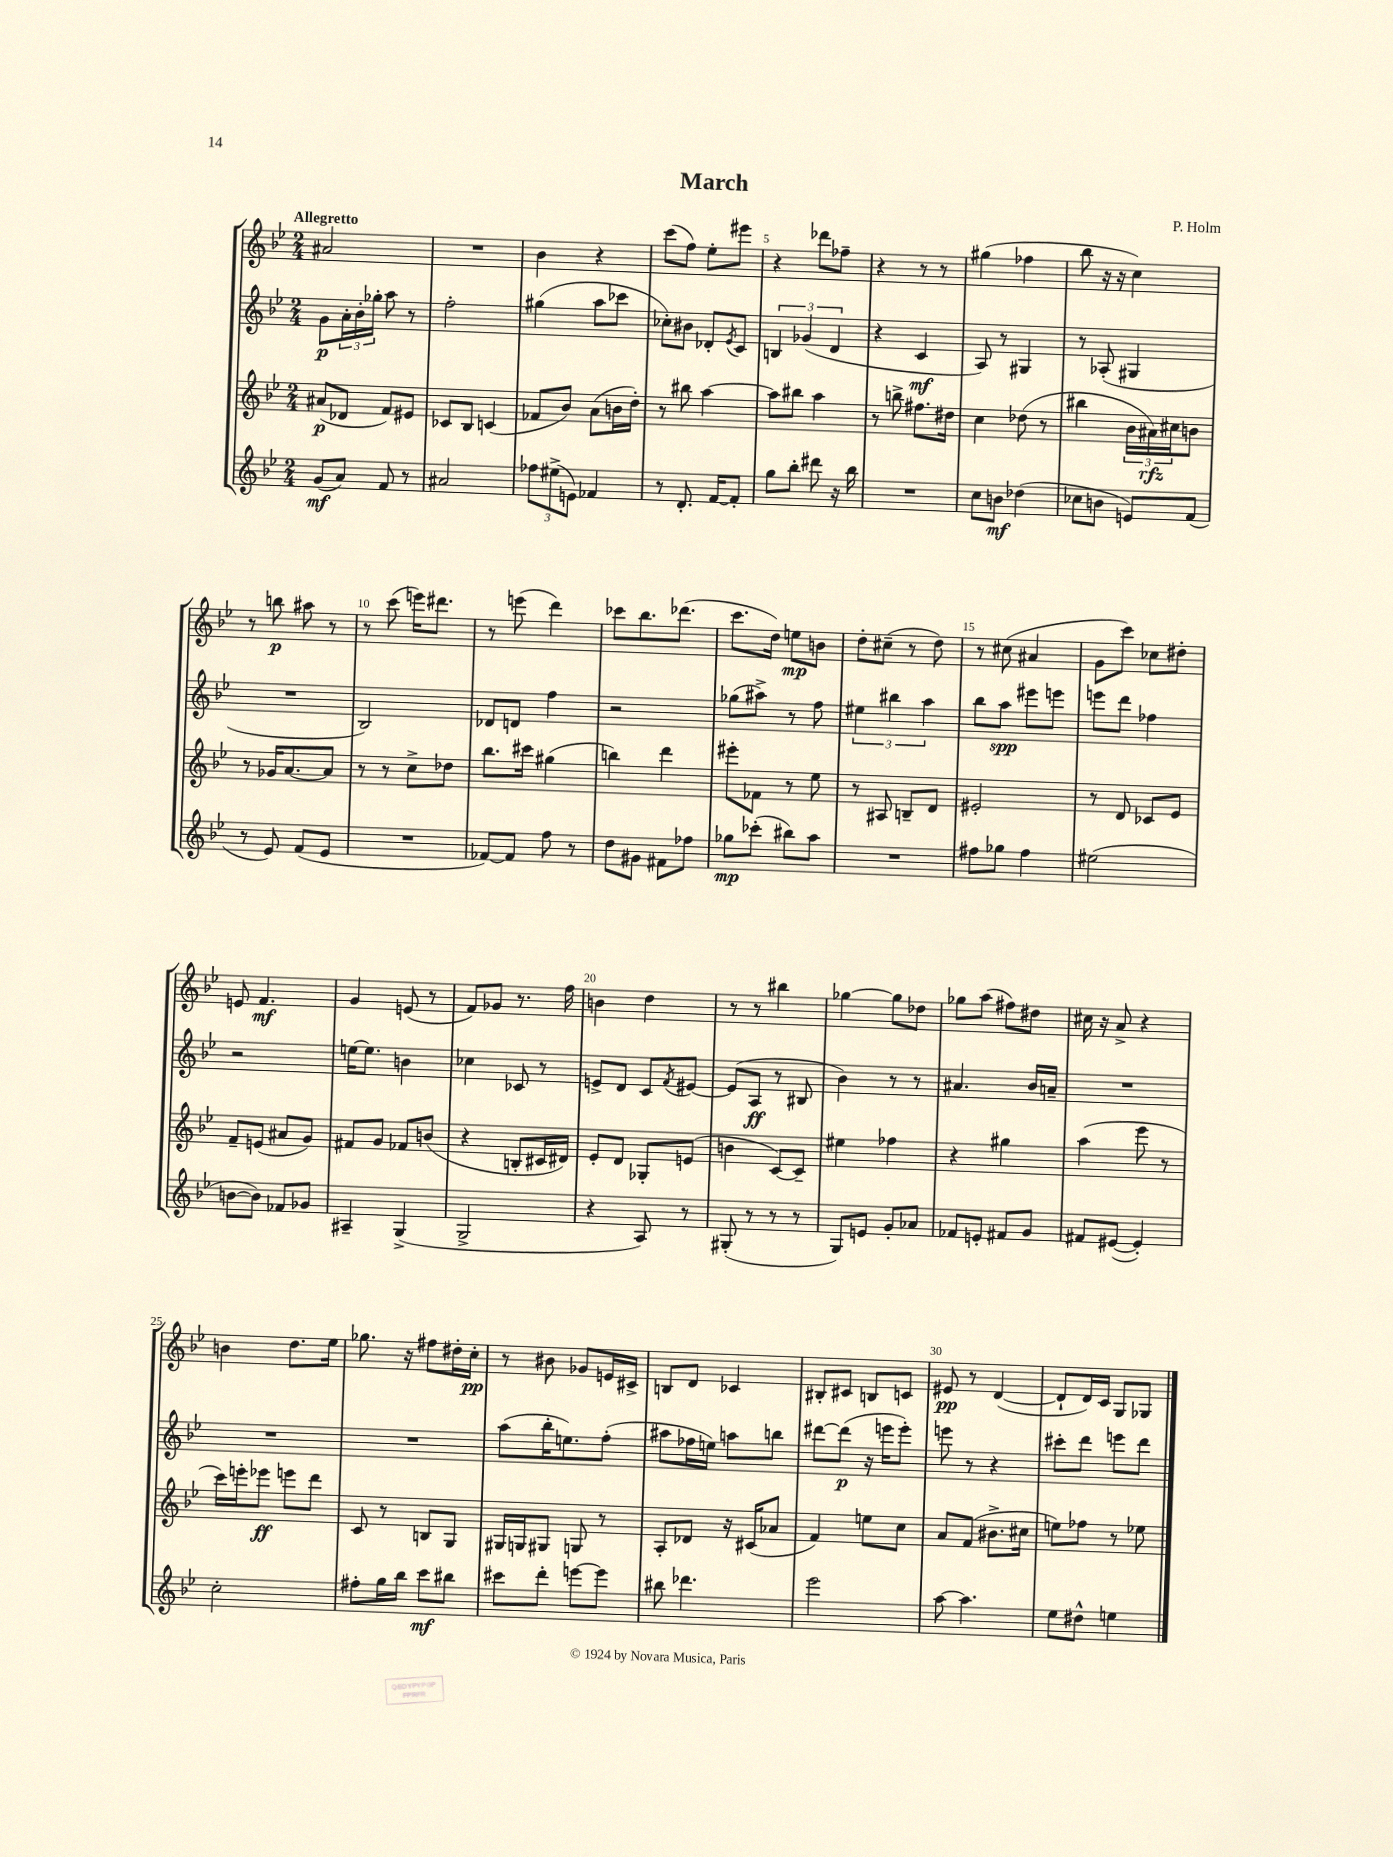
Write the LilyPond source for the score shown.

\header { title = "March" composer = "P. Holm" }
<<
\new StaffGroup <<
\new Staff = "s0" {
    \clef treble \key bes \major \numericTimeSignature \time 2/4 \tempo "Allegretto"
    ais'2 |
    R2 |
    bes'4 r4 |
    c'''8( f''8) ees''8-. eis'''8 |
    r4 des'''8 fes''8-- |
    r4 r8 r8 |
    gis''4( fes''4 |
    bes''8 r16 r16 c''4) |
    r8 b''8\p ais''8 r8 |
    r8 c'''8( e'''16) dis'''8. |
    r8 e'''8( d'''4) |
    ces'''8 bes''8. des'''8.( |
    c'''8. d''16) e''8\mp b'8 |
    d''8-. cis''8--( r8 d''8) |
    r8 cis''8( ais'4 |
    g'8 c'''8) ces''8 dis''8-. |
    e'8 f'4.\mf |
    g'4 e'8( r8 |
    f'8) ges'8 r8. f''16 |
    b'4 d''4 |
    r8 r8 bis''4 |
    ges''4~ ges''8 des''8 |
    ges''8 a''8( fis''8) dis''8 |
    cis''16 r16 a'8-> r4 |
    b'4 d''8. ees''16 |
    ges''8. r16 fis''8 dis''16-. c''16-.\pp |
    r8 bis'8 ges'8 e'16 cis'16-> |
    b8 d'8 ces'4 |
    bis8-. cis'8 b8 c'8 |
    eis'8\pp r8 d'4~( |
    d'8-! d'16) c'16 g8 ges8 \bar "|." |
}
\new Staff = "s1" {
    \clef treble \key bes \major \numericTimeSignature \time 2/4
    g'8\p \tuplet 3/2 { a'16-. bes'16-. ges''16-. } a''8 r8 |
    f''2-. |
    gis''4( a''8 ces'''8 |
    ces''8-.) bis'8 des'8-. \acciaccatura { ees'8 } c'8 |
    \tuplet 3/2 { b4 ges'4( d'4 } |
    r4 c'4\mf |
    a8) r8 gis4 |
    r8 aes8-.( gis4 |
    R2 |
    bes2) |
    des'8 d'8 f''4 |
    r2 |
    ges''8( ais''8->) r8 f''8 |
    \tuplet 3/2 { eis''4 bis''4 a''4 } |
    bes''8 a''8\spp eis'''8 e'''8 |
    e'''8 d'''8 fes''4 |
    r2 |
    e''16~ e''8. b'4 |
    ces''4 ces'8 r8 |
    e'8-> d'8 c'8 \acciaccatura { f'8 } eis'8~ |
    eis'8( a8\ff r8 bis8 |
    bes'4) r8 r8 |
    ais'4. bes'16 a'16-- |
    R2 |
    R2 |
    R2 |
    a''8( bes''16-. e''8.) f''8-.( |
    ais''8 fes''16 e''16) a''8 b''8 |
    dis'''8~ dis'''8\p( r16 e'''16 e'''8-.) |
    e'''8 r8 r4 |
    cis'''8-. d'''8 e'''8 d'''8 \bar "|." |
}
\new Staff = "s2" {
    \clef treble \key bes \major \numericTimeSignature \time 2/4
    ais'8\p( des'8 f'8) eis'8 |
    ces'8 bes8 c'4( |
    fes'8 bes'8) a'8( b'16 d''16-.) |
    r8 bis''8 a''4~ |
    a''8 bis''8 a''4 |
    r8 b''8-> fis''8. dis''16 |
    c''4 des''8( r8 |
    bis''4 \tuplet 3/2 { bes'16 ais'16\rfz) cis''16 } b'8 |
    r8 ges'16 a'8.~ a'8 |
    r8 r8 c''8-> des''8 |
    bes''8. cis'''16 gis''4( |
    b''4) d'''4 |
    eis'''8-. fes'8 r8 ees''8 |
    r8 ais8 b8-- d'8 |
    eis'2-. |
    r8 d'8 ces'8 ees'8 |
    f'8-- e'8( ais'8 g'8) |
    fis'8 g'8 fes'8 b'8( |
    r4 b8-. cis'16 dis'16) |
    ees'8-. d'8 ges8-. e'8( |
    b'4 c'8~) c'8-- |
    eis''4 fes''4 |
    r4 gis''4 |
    a''4( ees'''8 r8 |
    c'''16) e'''16-. ees'''8\ff e'''8 d'''8 |
    c'8 r8 b8 g8 |
    gis16 g16 gis8 g8 r8 |
    a8-. des'8 r16 cis'16( aes'8 |
    f'4) e''8 c''8 |
    a'8 f'8( bis'8.-> cis''16 |
    e''8) fes''8 r8 ees''8 \bar "|." |
}
\new Staff = "s3" {
    \clef treble \key bes \major \numericTimeSignature \time 2/4
    g'8\mf( a'8) f'8 r8 |
    ais'2 |
    \tuplet 3/2 { fes''8 eis''8->( e'8) } fes'4 |
    r8 d'8.-. f'16~ f'8-. |
    g''8 bes''8-. dis'''8 r16 bes''16 |
    R2 |
    c''8 b'8\mf des''4( |
    ces''8 b'8 e'8) f'8( |
    r8 ees'8) f'8( ees'8 |
    R2 |
    fes'8~) fes'8 f''8 r8 |
    d''8 gis'8 fis'8 fes''8 |
    ges''8\mp ces'''8-.( bis''8) a''8 |
    R2 |
    fis''8 ges''8 fis''4 |
    eis''2( |
    b'8~ b'8) fes'8 ges'8 |
    ais4-- g4->( |
    g2-> |
    r4 a8) r8 |
    gis8-.( r8 r8 r8 |
    g8) e'8 g'8-. aes'8 |
    fes'8 e'8-. fis'8 g'8 |
    fis'8 eis'8~( eis'4-.) |
    c''2-. |
    fis''8-. g''16 bes''16 c'''8\mf bis''8 |
    cis'''8 d'''8-. e'''8~ e'''8 |
    bis''8 des'''4. |
    ees'''2 |
    a''8~ a''4. |
    ees''8 dis''8-^ e''4 \bar "|." |
}
>>
>>
\layout { \context { \Score \override BarNumber.break-visibility = ##(#f #t #t) barNumberVisibility = #(every-nth-bar-number-visible 5) } }
